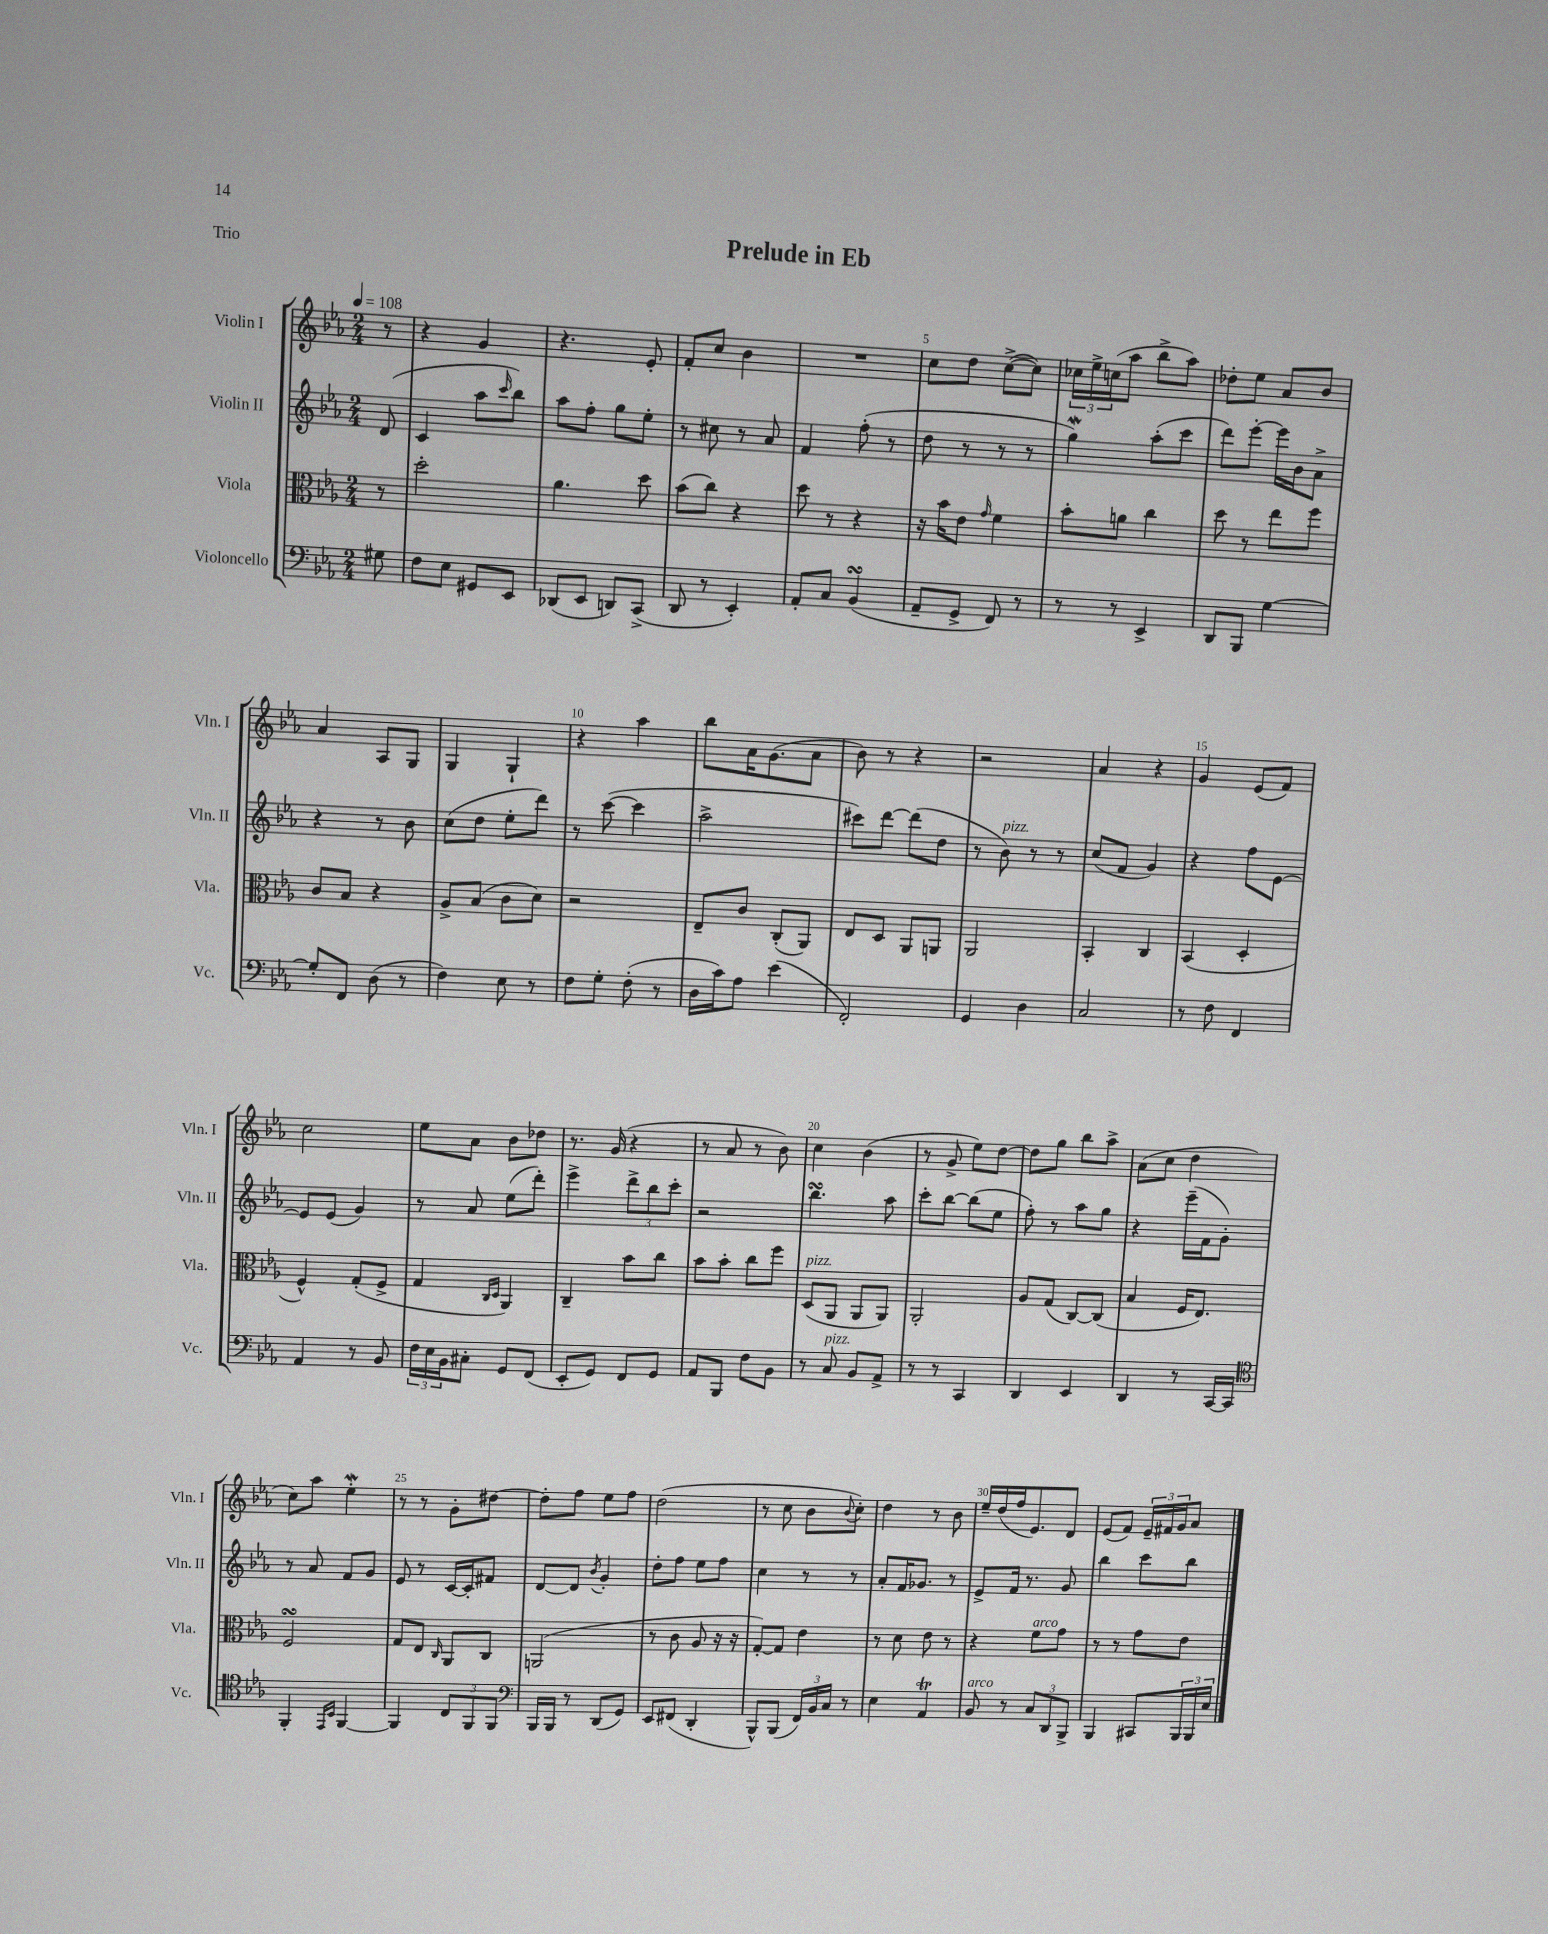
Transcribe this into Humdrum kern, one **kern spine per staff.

**kern	**kern	**kern	**kern
*part4	*part3	*part2	*part1
*staff4	*staff3	*staff2	*staff1
*I"Violoncello	*I"Viola	*I"Violin II	*I"Violin I
*I'Vc.	*I'Vla.	*I'Vln. II	*I'Vln. I
*clefF4	*clefC3	*clefG2	*clefG2
*k[b-e-a-]	*k[b-e-a-]	*k[b-e-a-]	*k[b-e-a-]
*M2/4	*M2/4	*M2/4	*M2/4
*MM108	*MM108	*MM108	*MM108
=	=	=	=
8G#X\	8r	(8d/	8r
=1	=1	=1	=1
8F\L	2dd'\	4c/	4r
8E-\J	.	.	.
8GG#X/L	.	8aa-\L	4g/
.	.	16qqccc/	.
8EE-/J	.	8bb-\J)	.
=2	=2	=2	=2
(8DD-X/L	4.a-\	8aa-\L	4.r
8EE-/J	.	8ff'\J	.
8DDn/L)	.	8gg\L	.
(8CC^/J	8dd\	8ee-'\J	8e-'/
=3	=3	=3	=3
8DD/	(8b-\L	8r	8f'/L
8r	8cc\J)	8cc#X\	8cc/J
4EE-'/)	4r	8r	4b-\
.	.	8a-/	.
=4	=4	=4	=4
8AA-'/L	8dd\	4f/	2r
8C/J	8r	.	.
(4BB-sSSS/	4r	(8ff'\	.
.	.	8r	.
=5	=5	=5	=5
8AA-~/L	16r	8dd\	8cc\L
.	16b-\KL	.	.
8GG^/J	8e-\J	8r	8dd\J
.	16qqg/	.	.
8FF/)	4f\	8r	([8cc^\L
8r	.	8r	8cc\J])
=6	=6	=6	=6
8r	8b-'\L	4ggW\)	24cc-X\LL
.	.	.	24ee-^\
.	.	.	(24ccn\J
8r	8an\J	.	8aa-\J
4EE-^/	4cc\	(8aa-'\L	8bb-^\L
.	.	8ccc\J	8aa-\J)
=7	=7	=7	=7
8DD/L	8dd\	8ddd\L)	8dd-X'\L
8BBB-/J	8r	[8eee-'\J	8ee-\J
[4G\	8ee-\L	16eee-\LL]	8a-/L
.	.	16b-\J	.
.	8ff\J	8a-^\J	8b-/J
!!LO:LB:g=z
=8	=8	=8	=8
8G'/L]	8c/L	4r	4a-/
8FF/J	8B-/J	.	.
(8D\	4r	8r	8A-/L
8r	.	8b-\	8G/J
=9	=9	=9	=9
4F\)	8A-^/L	(8cc\L	4G/
.	(8B-/J	8dd\J	.
8E-\	8c\L	8ee-'\L	4G`/
8r	8d\J)	8ddd\J)	.
=10	=10	=10	=10
8F\L	2r	8r	4r
8G'\J	.	([8ccc\	.
(8F'\	.	4ccc\]	4aa-\
8r	.	.	.
=11	=11	=11	=11
16D\LL	8E-~/L	2aa-^\	8bb-\L
16c\J)	.	.	.
8A-\J	8c/J	.	16a-\K
.	.	.	(8.g\
(4e-\	(8C'/L	.	.
.	8AA-/J)	.	8a-\J
=12	=12	=12	=12
2FF'/)	8E-/L	8ccc#X\L)	8b-\)
.	8D/J	[8ddd\J	8r
.	8AA-/L	(8ddd\L]	4r
.	8AAn/J	8dd\J	.
=13	=13	=13	=13
4GG/	2AA-/	8r	2r
!	!	!LO:TX:a:i:t=pizz.	!
.	.	8b-\)	.
4D\	.	8r	.
.	.	8r	.
=14	=14	=14	=14
2C/	4BB-'/	(8cc/L	4a-/
.	.	8f/J	.
.	4C/	4g/)	4r
=15	=15	=15	=15
8r	(4BB-/	4r	4g/
8F\	.	.	.
4FF/	4D'/	8ff\L	(8e-/L
.	.	[8e-\J	8f/J)
!!LO:LB:g=z
=16	=16	=16	=16
4AA-/	4F^^/)	8e-/L]	2cc\
.	.	(8e-/J	.
8r	(8G'/L	4g/)	.
8BB-/	8F^/J	.	.
=17	=17	=17	=17
24F\LL	4G/	8r	8ee-\L
24E-\	.	.	.
24BB-\J	.	.	.
8C#X'\J	.	8a-/	8a-\J
.	16qqC/LL	.	.
.	16qqD/JJ	.	.
8GG/L	4AA-/)	(8ee-\L	8b-\L
(8FF/J	.	8ddd'\J)	8dd-X\J
=18	=18	=18	=18
8EE-'/L	4C~/	4eee-^\	8.r
8GG/J)	.	.	.
.	.	.	(16g/
8FF/L	8b-\L	12ddd^\L	4r
.	.	12bb-\	.
8GG/J	8cc\J	.	.
.	.	12ccc'\J	.
=19	=19	=19	=19
8AA-/L	8b-\L	2r	8r
8BBB-/J	8b-'\J	.	8a-/
8F\L	8cc\L	.	8r
8BB-\J	8ff\J	.	8b-\)
=20	=20	=20	=20
!	!LO:TX:a:i:t=pizz.	!	!
8r	(8D/L	4.bb-sSSS\	4cc\
!LO:TX:a:i:t=pizz.	!	!	!
8C/	8AA-/J	.	.
8BB-/L	8AA-/L	.	(4b-\
8AA-^/J	8AA-/J)	8aa-\	.
=21	=21	=21	=21
8r	2AA-'/	8ccc'\L	8r
8r	.	[8bb-\J	8g^/
4CC/	.	(8bb-\L]	8ee-\L)
.	.	8ee-\J	[8dd\J
=22	=22	=22	=22
4DD/	8A-/L	8ff'\)	8dd\L]
.	(8G/J	8r	8gg\J
4EE-/	[8C/L)	8aa-\L	8bb-\L
.	(8C/J]	8gg\J	8aa-^\J
=23	=23	=23	=23
4DD/	4B-/	4r	(8a-\L
.	.	.	8cc\J
8r	16F/KL	(16eee-~\LL	4dd\
.	8.E-/J)	16f\J	.
[16CC/LL	.	8g'\J)	.
16CC/JJ]	.	.	.
!!LO:LB:g=z
=24	=24	=24	=24
*clefC4	*	*	*
4FF'/	2FsSSS/	8r	8cc\L)
.	.	8a-/	8aa-\J
16qqEE-/LL	.	.	.
16qqBB-/JJ	.	.	.
[4FF/	.	8f/L	4ee-w'\
.	.	8g/J	.
=25	=25	=25	=25
4FF/]	8G/L	8e-/	8r
.	8E-/J	8r	8r
.	16qqC/	.	.
12C/L	8AA-/L	[16c/LL	8g'\L
.	.	16c'/J]	.
12FF/	.	.	.
.	8C/J	8f#X/J	[8dd#X\J
12FF/J	.	.	.
=26	=26	=26	=26
*clefF4	*	*	*
16BBB-/LL	(2AAn/	[8d/L	8dd#'\L]
16BBB-/JJ	.	.	.
8r	.	8d/J]	8ff\J
.	.	8qb-/	.
(8DD/L	.	4g'/	8ee-\L
8GG/J)	.	.	8ff\J
=27	=27	=27	=27
8EE-/L	8r	8dd'\L	(2dd\
(8FF#X/J	8c\	8ff\J	.
4DD'/	8A-/	8ee-\L	.
.	16r	8ff\J	.
.	16r	.	.
=28	=28	=28	=28
8BBB-^^/L)	[8G'/L)	4cc\	8r
(8BBB-/J	8G/J]	.	8cc\
24FF/LL)	4e-\	8r	8b-\L
24BB-/	.	.	.
24C/JJ	.	.	.
.	.	.	8qqb-/
8r	.	8r	8cc'\J)
=29	=29	=29	=29
4E-\	8r	8a-'/L	4dd\
.	8d\	16f/K	.
.	.	8.g-X/J	.
4AA-T/	8e-\	.	8r
.	8r	8r	8b-\
=30	=30	=30	=30
!LO:TX:a:i:t=arco	!	!	!
8BB-/	4r	8e-^/L	16ee-~/LL
.	.	.	(16dd/
8r	.	16f/Jk	16ff/J
.	.	8.r	8.e-/)
!	!LO:TX:a:i:t=arco	!	!
12C/L	8f\L	.	.
12DD/	.	.	.
.	8g\J	8g/	8d/J
12BBB-^/J	.	.	.
=31	=31	=31	=31
4BBB-/	8r	4bb-\	(8e-/L
.	8r	.	8f/J)
8CC#X/L	8g\L	8ccc\L	24e-~/LL
.	.	.	24f#X/
.	.	.	24g/J
24BBB-/L	8e-\J	8bb-\J	8a-/J
24BBB-/	.	.	.
24E-/JJ	.	.	.
==	==	==	==
*-	*-	*-	*-
